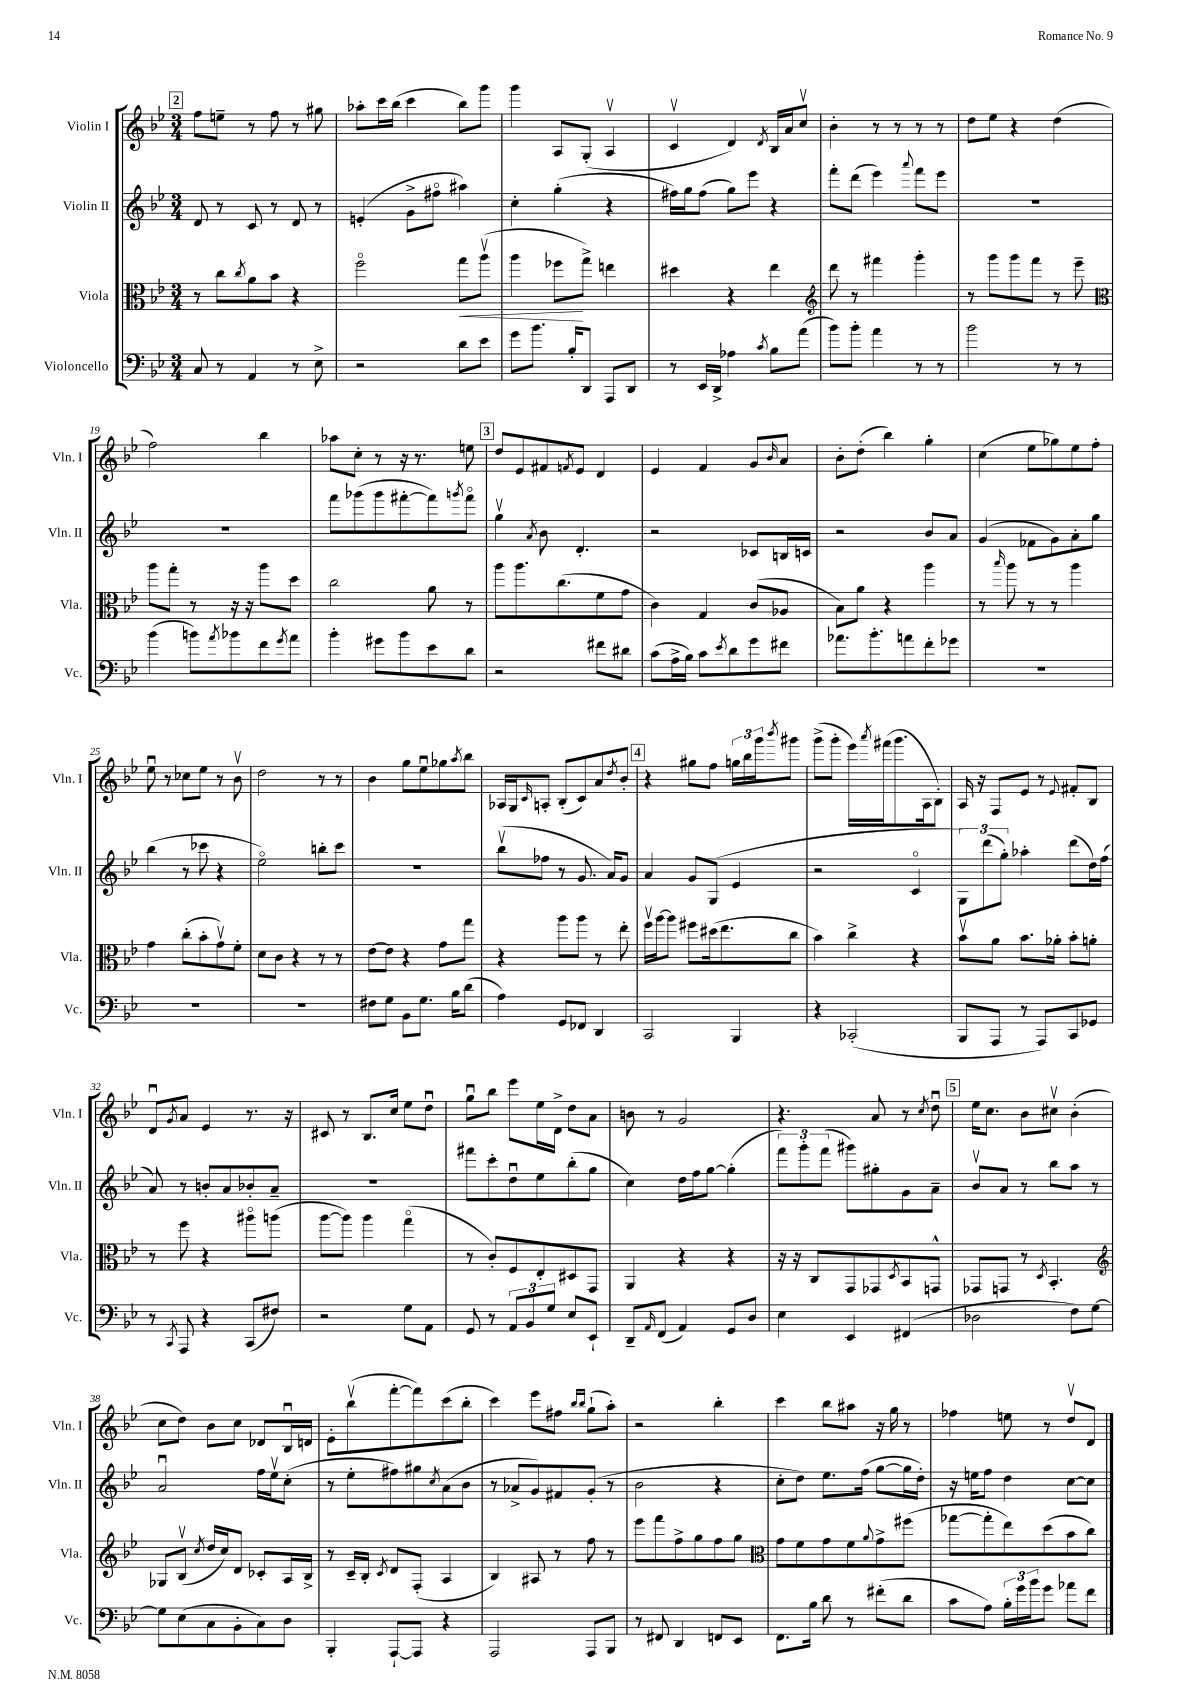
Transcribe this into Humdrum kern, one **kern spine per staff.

**kern	**kern	**kern	**kern
*staff4	*staff3	*staff2	*staff1
*clefF4	*clefC3	*clefG2	*clefG2
*k[b-e-]	*k[b-e-]	*k[b-e-]	*k[b-e-]
*M3/4	*M3/4	*M3/4	*M3/4
8C	8r	8d	8ff
8r	8cc	8r	8ee~
.	8qcc	.	.
4AA	8a	8c	8r
.	8b-	8r	8ff
8r	4r	8d	8r
8E-^	.	8r	8gg#
=	=	=	=
2r	2ffo	(4e'	8aa-'
.	.	.	16ccc
.	.	.	(16bb-
.	.	8g^	4ccc
.	.	8ff#o	.
8d	8gg	4aa#)	8bb-)
8e-	(8aav	.	8ggg
=	=	=	=
8g	4aa	4cc'	4ggg
8.b-	.	.	.
.	8ff-	(4gg'	8A
16B-'	.	.	.
8DD	8gg^)	.	(8G'
8AAA	4ee	4r	4Av
8DD	.	.	.
=	=	=	=
8r	4dd#	16ff#)	4cv
.	.	16gg	.
16EE-	.	(8ff#	.
16DD^	.	.	.
4A-	4r	8gg)	4d)
.	.	8eee-	.
8qc	.	.	8qd
8B-	4ee-	4r	16B-
.	.	.	16a
(8a	.	.	8ccv
=	=	=	=
*	*clefG2	*	*
8b-)	8ddd	8fff'	4b-'
8b-'	8r	(8ddd	.
4a	4fff#	4eee-)	8r
.	.	.	8r
.	.	8qqaaa	.
8r	4ggg'	8fff	8r
8r	.	8eee-	8r
=	=	=	=
2b-	8r	2.r	8dd
.	8ggg	.	8ee-
.	8ggg	.	4r
.	8fff	.	.
8r	8r	.	(4dd
8r	8eee-~	.	.
=	=	=	=
*	*clefC3	*	*
(4b-	8aa	2.r	2ff)
.	8gg'	.	.
8b)	8r	.	.
8qa	.	.	.
8b-	16r	.	.
.	16r	.	.
8f	8aa	.	4bb-
8qg	.	.	.
8a	8dd	.	.
=	=	=	=
4b-'	2cc	8fff	8aa-
.	.	(8ggg-	8cc'
8g#	.	8ggg-	8r
8b-	.	[8fff#'	16r
.	.	.	8.r
8e-	8a	8fff#])	.
.	.	8qggg	.
8d	8r	8fff#o	8ee
=	=	=	=
2r	8aa	4ggv	8dd
.	8.aa	.	8e-
.	.	8qa	.
.	.	8b-	8f#
.	(8.cc	.	.
.	.	.	8qf
.	.	4.d'	8e-
8f#	8f	.	4d
8d#	8g	.	.
=	=	=	=
(8c	4c)	2r	4e-
16A^	.	.	.
16B-)	.	.	.
8c	4G	.	4f
8qe-	.	.	.
8d	.	.	.
8g	(8c	8c-	8g
.	.	.	16qqb-
8f#	8A-	16B	8a
.	.	16c	.
=	=	=	=
8.a-	8B-)	2r	8b-'
.	8a	.	(8dd'
8.b-'	.	.	.
.	4r	.	4bb-)
8a	.	.	.
8f'	4aa	8b-	4gg'
8g-	.	8a	.
=	=	=	=
2.r	8r	(4g	(4cc
.	16qqbb-	.	.
.	8aa	.	.
.	8r	8f-	8ee-
.	8r	8g)	8gg-)
.	4aa	8a'	8ee-
.	.	8gg	8ff'
=	=	=	=
2.r	4g	(4bb-	8ee-u
.	.	.	8r
.	(8cc'	8r	8cc-
.	8b-'	8ccc-	8ee-
.	8gv)	4r	8r
.	8f'	.	8b-v
=	=	=	=
2.r	8d	2ee-o)	2dd
.	8c	.	.
.	4r	.	.
.	8r	8bb'	8r
.	8r	8ccc	8r
=	=	=	=
8F#	[8e-	2.r	4b-
8G	8e-]	.	.
8BB-	4r	.	8gg
8.G	.	.	8ee-u
.	8g	.	8gg-
16B-	.	.	.
.	.	.	8qaa
(8d	8gg	.	8bb-
=	=	=	=
4A)	4r	(8bb-v	16A-
.	.	.	16G
.	.	.	16qqc
.	.	8ff-	8A'
8GG	8aa	8r	(8B-'
8FF-	8aa	8.g	8c)
4DD	8r	.	8a
.	.	16a)	.
.	.	.	8qdd
.	8ee-'	8g	8b-'
=	=	=	=
2CC	16ffv	4a	4r
.	[16aa	.	.
.	8aa]	.	.
.	8ff#	8g	8gg#
.	(16dd#	(8G	8ff
.	8.ee-	.	.
4BBB-	.	4e-	24gg
.	.	.	24bb-
.	.	.	24ggg
.	.	.	8qbbb-
.	8cc	.	8ggg#
=	=	=	=
4r	4b-)	2r	(8ggg^
.	.	.	8ggg'
(2CC-'	4cc^	.	16eee-)
.	.	.	8qaaa
.	.	.	(16fff#
.	.	.	8.ggg
.	4r	4co	.
.	.	.	16A
.	.	.	8B-')
=	=	=	=
8BBB-	8b-v	12G)	16A
.	.	.	16r
.	.	(12ddd	.
8AAA	8a	.	8F
.	.	12gg')	.
8r	8.b-	4aa-'	8e-
8AAA)	.	.	8r
.	16a-'	.	.
.	.	.	8qqe-
8CC	8b-'	(8ddd	8f#'
8GG-	8a'	16dd)	8B-
.	.	(16ff	.
=	=	=	=
8r	8r	8a)	8du
8qCC	.	.	8qg
8AAA	8ff	8r	8a
4r	4r	8b'	4e-
.	.	8a	.
(8CC	8aa#o	8b-'	8.r
8F#)	(8aa	8a~	.
.	.	.	16r
=	=	=	=
2r	[8aa	2.r	8c#
.	8aa])	.	8r
.	4aa	.	8.B-
.	.	.	16cc
8G	(4ggo	.	8ee-
8AA	.	.	8ddu
=	=	=	=
8GG	8r	8fff#	8ggu
8r	8c')	8ccc'	8bb-
12AA	8F	8ddu	8eee-
12BB-	.	.	.
.	8E-'	8ee-	16ee-
12G	.	.	.
.	.	.	16d^
8E-	8D#	(8bb-'	8dd
8EE-`	8GG	8gg	8a
=	=	=	=
8DD~	4AA	4cc)	8b
16qqAA	.	.	.
(8FF	.	.	8r
4AA)	4r	16dd	2g
.	.	16ff	.
.	.	[8gg	.
8GG	4r	(4gg']	.
8D	.	.	.
=	=	=	=
4E-	16r	12fff)	4.r
.	16r	.	.
.	.	12ggg'	.
.	8C	.	.
.	.	(12fff	.
4EE-	8GG	8ggg#)	.
.	8GG-	8gg#'	8a
.	8qD	.	.
(4FF#	8BB-	8g	8r
.	.	.	8qcc
.	8GG^^	8a~	8ddu
=	=	=	=
2D-	8GG-	8b-v	16ee-
.	.	.	8.cc
.	8GG	8a	.
.	8r	8r	8b-
.	8qD	.	.
.	4.BB-'	8bb-	8cc#v
8F)	.	8aa	(4b-'
[8G	.	8r	.
=	=	=	=
*	*clefG2	*	*
8G]	8G-	2au	8cc
(8E-	(8B-v	.	8dd)
.	8qcc	.	.
8C	16dd	.	8b-
.	16cc)	.	.
8BB-'	8d	.	8cc
8C)	8c-'	16ff	8d-
.	.	16ee-v	.
8D	16A	(8cc'	16B-u
.	16B-^	.	16d
=	=	=	=
4BBB-'	8r	8r	8e-'
.	16c~	8ee-'	(8bb-v
.	16B-'	.	.
.	8qc	.	.
[8AAA`	8d	8ff#)	[8fff'
8AAA]	(8F'	8gg#	8fff])
.	.	8qcc	.
4r	4A	(8a	(8ccc
.	.	8b-	8bb-'
=	=	=	=
2AAA	4B-)	8r	4ccc)
.	.	8a-^	.
.	8A#	8g)	8eee-
.	8r	8f#	8ff#
.	.	.	16qqbb-
.	.	.	16qqbb-
8AAA	8ff	(8g'	(8gg`
8BBB-	8r	8r	8aa')
=	=	=	=
8r	8eee-	2b-	2r
8FF#	8fff	.	.
4DD	8ff^	.	.
.	8gg	.	.
8FF	8ff	4r	4bb-'
8EE-	8gg	.	.
=	=	=	=
*	*clefC3	*	*
8.FF	8g	8cc'	4ccc
.	8f	8dd)	.
16B-	.	.	.
8d	8g	8.ee-	8bb-
8r	8f	.	8aa#
.	.	(16ff	.
.	8qqa	.	.
(8f#'	8g^	[8gg	16r
.	.	.	16gg
8d	(8ff#	16gg]	8r
.	.	16dd')	.
=	=	=	=
8c	[8gg-	16r	4ff-
.	.	16ee	.
8A)	8gg-']	8ff	.
24B-'	8ee-)	4dd	8ee
24g	.	.	.
24b-	.	.	.
8g	(8dd	.	8r
8a-	8b-	[8cc	8ddv
8f	8cc)	8cc]	8d
==	==	==	==
*-	*-	*-	*-
